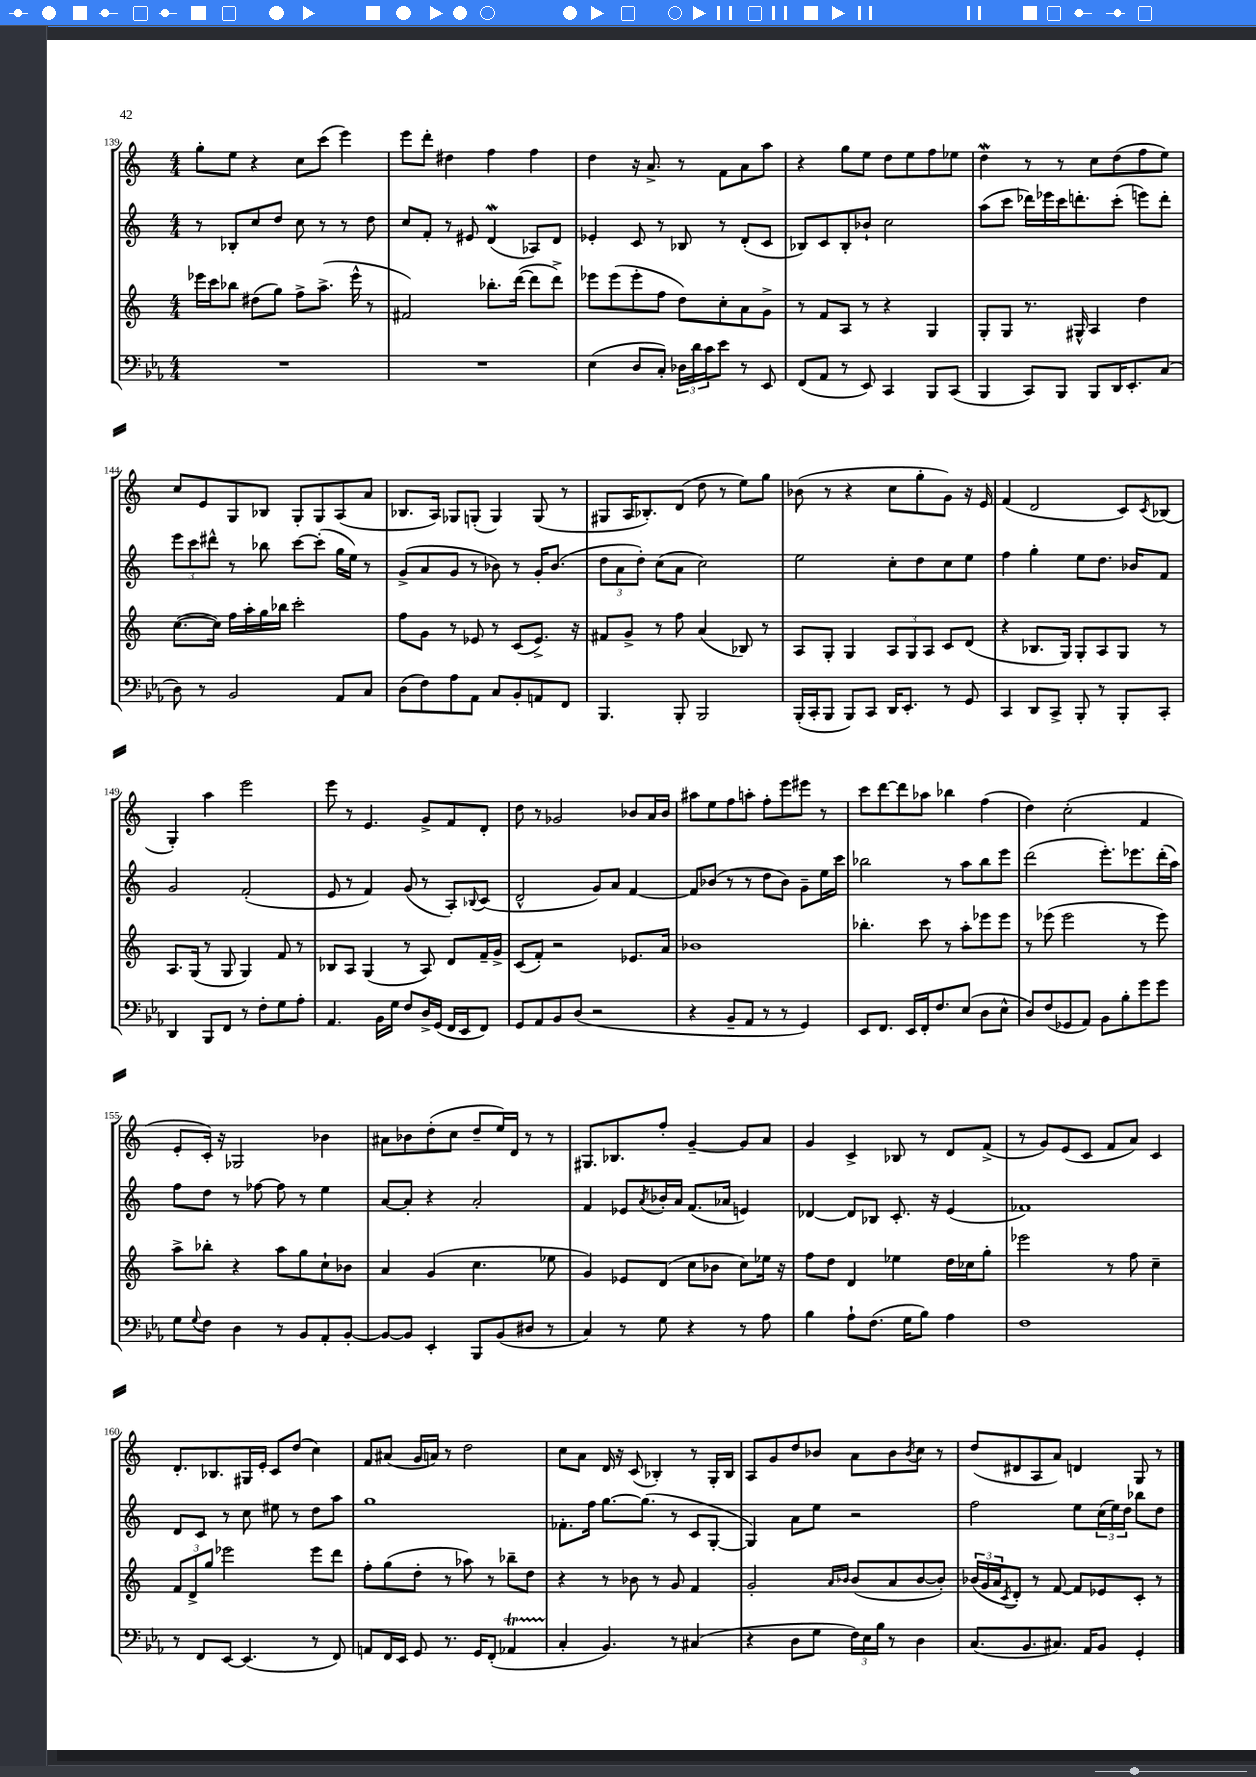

**kern	**kern	**kern	**kern
*part4	*part3	*part2	*part1
*staff4	*staff3	*staff2	*staff1
*clefF4	*clefG2	*clefG2	*clefG2
*k[b-e-a-]	*k[]	*k[]	*k[]
*M4/4	*M4/4	*M4/4	*M4/4
=139	=139	=139	=139
1r	16eee-X\LL	8r	8gg'\L
.	16ccc\J	.	.
.	8bb-X\J	8B-X'/L	8ee\J
.	(8dd#X\L	8cc/	4r
.	8gg\J)	8dd/J	.
.	8ff^\L	8cc\	8cc\L
.	(8.aa^\J	8r	(8ccc\J
.	.	8r	4eee\)
.	16eee-^^\	.	.
.	8r	8dd\	.
=140	=140	=140	=140
1r	2f#X/)	8cc/L	8eee\L
.	.	8f'/J	8ddd'\J
.	.	8r	4dd#X\
.	.	8e#X/	.
.	8.bb-X'\L	(4dW/	4ff\
.	([16ddd\Jk	.	.
.	8ddd\L]	8A-X/L)	4ff\
.	8ddd^\J)	8d/J	.
=141	=141	=141	=141
(4E-\	8eee-X\L	4e-X'/	4dd\
.	(8eee-\	.	.
8D/L	8eee-'\	8c/	16r
.	.	.	8.a^/
8C'/J)	8ff\J	8r	.
24D-X\LL	8dd\L)	8B-X/	8r
24d\	.	.	.
24c\J	.	.	.
8e-\J	8cc'\	8r	8f\L
8r	8a\	(8d'/L	8a\
8EE-/	8g^\J	8c/J	8aa\J
=142	=142	=142	=142
(8FF/L	8r	8B-X/L)	4r
8AA-/J	8f/L	8c/	.
8r	8A/J	8B-'/	8gg\L
8EE-/)	8r	8b-X`/J	8ee\J
4CC/	4r	2cc\	8dd\L
.	.	.	8ee\
8BBB-/L	4G/	.	8ff\
(8CC/J	.	.	8ee-X\J
=143	=143	=143	=143
4BBB-/	8G'/L	(8aa\L	4ddW\
.	8G/J	8ccc\J	.
8CC/L)	8.r	16ddd-X\LL)	8r
.	.	16eee-X\	.
8BBB-/J	.	16ccc\J	8r
.	16G#X^^/	8.dddn'\	.
8BBB-/L	4A/	.	8cc\L
16DD/K	.	(8ccc'\J	(8dd\
8.EE-'/	.	.	.
.	4dd\	8eeen\L)	8ff\
(8C/J	.	8ddd'\J	8ee\J)
!!LO:LB:g=z
=144	=144	=144	=144
8D\)	([8.cc\L	12eee\L	8cc/L
.	.	12ccc\	.
8r	.	.	8e/
.	.	12ddd#X^^\J	.
.	16cc\Jk])	.	.
2BB-/	16ff\LL	8r	8G/
.	16aa'\	.	.
.	16gg\	8bb-X\	8B-X/J
.	16bb-X\JJ	.	.
.	2ccc'\	[8ccc\L	8G'/L
.	.	(8ccc'\J]	8G/
8AA-/L	.	16gg\LL	(8A/
.	.	16ee\JJ)	.
8C/J	.	8r	8a/J
=145	=145	=145	=145
(8D\L	8ff\L	(8g^/L	8.B-X/L
8F\)	8g\J	8a/	.
.	.	.	16A/Jk)
8A-\	8r	8g/J	8G-X/L
8AA-\J	8e-X/	8r	(8Gn'/J
8C/L	8r	8b-X\)	4G/)
8BB-'/	(8c/L	8r	.
8AAn/	8.e-^/J)	16g'/KL	(8G/
.	.	(8.b-/J	.
8FF/J	.	.	8r
.	16r	.	.
=146	=146	=146	=146
4.BBB-/	8f#X/L	12dd\L	8G#X/L
.	.	12a\	.
.	8g^/J	.	16A/K
.	.	12dd'\J)	.
.	.	.	8.B-X'/)
.	8r	(8cc\L	.
8BBB-'/	8ff\	8a\J	(8d/J
2BBB-/	(4a/	2cc\)	8dd\
.	.	.	8r
.	8B-X/)	.	8ee\L)
.	8r	.	8gg\J
=147	=147	=147	=147
(16BBB-'/LL	8A/L	2ee\	(8b-X\
16CC'/J	.	.	.
8BBB-/J	8G'/J	.	8r
8BBB-/L)	4G/	.	4r
8CC/J	.	.	.
16DD/KL	12A/L	8cc'\L	8cc\L
8.EE-'/J	.	.	.
.	12G/	.	.
.	.	8dd\	8gg'\
.	12A/J	.	.
8r	8c/L	8cc\	8g\J)
8GG/	(8d/J	8ee\J	16r
.	.	.	16e/
=148	=148	=148	=148
4CC/	4r	4ff\	(4f/
8DD/L	8.B-X/L	4gg'\	2d/
8CC^/J	.	.	.
.	16G/Jk)	.	.
8BBB-'/	8G'/L	8ee\L	.
8r	8A/	8.dd\J	.
8BBB-'/L	8G/J	.	8c/L)
.	.	16b-X/KL	.
.	.	.	8qc/
8CC'/J	8r	8f/J	(8B-X/J
!!LO:LB:g=z
=149	=149	=149	=149
4DD/	8.A/L	2g/	4G'/)
.	(16G/Jk	.	.
8BBB-/L	8r	.	4aa\
8FF/J	8G/	.	.
8r	4G/)	(2f'/	2eee\
8F'\L	.	.	.
8G\	8f/	.	.
8A-'\J	8r	.	.
=150	=150	=150	=150
4.AA-/	8B-X/L	8e/	8eee\
.	8A/J	8r	8r
.	(4G/	4f/)	4.e/
16BB-\LL	.	.	.
16G\JJ	.	.	.
8F/L	8r	(8g/	.
16D^/L	8A/)	8r	8g^/L
(16GG/JJ	.	.	.
16FF/LL	8d/L	8A'/L)	8f/
16EE-/J	.	.	.
.	.	8qqB-X/	.
8FF/J)	16f~/L	(8c/J	8d'/J
.	16g^/JJ	.	.
=151	=151	=151	=151
8GG/L	(8c/L	2d^^/	8dd\
8AA-/	8f'/J)	.	8r
8BB-/	2r	.	2g-X/
(8D/J	.	.	.
2r	.	8g/L)	.
.	.	8a/J	.
.	8.e-X/L	[4f/	8b-X/L
.	.	.	16a/L
.	16a/Jk	.	16b-/JJ
=152	=152	=152	=152
4r	1b-X	8f/L]	8aa#X\L
.	.	(8b-X/J	8ee\
8BB-~/L	.	8r	8ff\
8AA-/J	.	8r	8aan'\J
8r	.	8dd\L	8ff'\L
8r	.	8b-\J)	8eee\
4GG/)	.	8g~\L	8eee#X\J
.	.	16ee\L	8r
.	.	16ccc\JJ	.
=153	=153	=153	=153
8EE-/L	4.bb-X'\	2bb-X\	8ccc\L
8.FF/J	.	.	[8ddd\
.	.	.	8ddd\]
16EE-/LL	.	.	.
16FF'/J	8ccc\	.	8aa-X\J
8.F/	.	.	.
.	8r	8r	4bb-X\
(8E-/J	8aa'\L	8aa\L	.
8D\L	8eee-X\	8bb-\	(4ff\
8E-^^\J	8eee-\J	8eee\J	.
=154	=154	=154	=154
8D/L)	8r	(2ddd\	4dd\)
(8F/	(8eee-X\	.	.
8GG-X/	2eee-\	.	(2cc'\
8AA-/J)	.	.	.
8BB-\L	.	8.eee'\L)	.
8B-'\	.	.	.
.	.	8.eee-X\	.
8g\	8r	.	4f/
8g\J	8eee-\)	(16ddd'\L	.
.	.	16aa\JJ)	.
!!LO:LB:g=z
=155	=155	=155	=155
8G\L	8aa^\L	8ff\L	8e'/L
8qqG/	.	.	.
8F\J	8bb-X'\J	8dd\J	16c'/Jk)
.	.	.	16r
4D\	4r	8r	2G-X/
.	.	[8ff-X\	.
8r	8aa\L	8ff-\]	.
8BB-/L	8gg\	8r	.
8AA-'/	8cc`\	4ee\	4b-X\
[8BB-'/J	8b-X\J	.	.
=156	=156	=156	=156
8BB-/L_	4a/	[8a/L	8a#X\L
8BB-/J]	.	8a'/J]	8b-X\
4EE-'/	(4g/	4r	(8dd'\
.	.	.	8cc\J
8BBB-/L	4.cc\	2a'/	8dd~/L
(8BB-/	.	.	16ee/L)
.	.	.	16d/JJ
8D#X/J	.	.	8r
8r	8ee-X\	.	8r
=157	=157	=157	=157
4C/)	4g/)	4f/	8.G#X/L
.	.	.	8.B-X/
8r	8e-X/L	8e-X/L	.
.	.	8qa/	.
8G\	(8d/J	16b-X'/L	8ff'/J
.	.	16a/JJ	.
4r	8cc\L	(8.f/L	[4g~/
.	8b-X\J	.	.
.	.	16a-X/Jk	.
8r	8cc\L)	4en/)	8g/L]
8A-\	16ee-X\Jk	.	8a/J
.	16r	.	.
=158	=158	=158	=158
4B-\	8ff\L	[4d-X/	4g/
.	8dd\J	.	.
8A-`\L	4d/	8d-/L]	4c^/
(8.F\J	.	8B-X/J	.
.	4ee-X\	8.c'/	8B-X/
16G\KL	.	.	.
8B-\J)	.	.	8r
.	.	16r	.
4A-\	16dd\LL	(4e/	8d/L
.	16cc-X\J	.	.
.	8gg'\J	.	(8f^/J
=159	=159	=159	=159
1F	2eee-X\	1f-X)	8r
.	.	.	8g/L)
.	.	.	(8e/
.	.	.	8c/J
.	8r	.	8f/L
.	8ff\	.	8a/J)
.	4cc~\	.	4c/
!!LO:LB:g=z
=160	=160	=160	=160
8r	12f/L	8d/L	8.d'/L
.	12d^/	.	.
8FF/L	.	8c/J	.
.	12gg/J	.	.
.	.	.	8.B-X/
[8EE-/J	2eee-X\	8r	.
(4.EE-/]	.	8cc\	16G#X/L
.	.	.	16e'/JJ
.	.	8ee#X\	8c/L
.	.	8r	(8dd/J
8r	8eee-\L	8dd\L	4cc\)
8FF/)	8ddd\J	8aa\J	.
=161	=161	=161	=161
8AAn/L	8ff'\L	1gg	8f/L
16FF/L	(8gg\	.	(8a#X/J
16EE-/JJ	.	.	.
8GG/	8dd'\J	.	16g/LL
.	.	.	16an/JJ)
8.r	8r	.	8r
.	8aa-X\)	.	2dd\
16GG/KL	.	.	.
(8FF'/J	8r	.	.
4AA-XT/	8bb-X~\L	.	.
.	8dd\J	.	.
=162	=162	=162	=162
4C'/	4r	8.f-X'\L	8cc\L
.	.	.	8a\J
.	.	16ff\Jk	.
4.BB-/)	8r	[8.gg\L	16d/
.	.	.	16r
.	8b-X\	.	(8c/
.	.	(8.gg\J]	.
.	8r	.	4B-X'/)
8r	8g/	8r	.
(4C#X/	4f/	8c/L	8r
.	.	[8G'/J	16G'/LL
.	.	.	16B-/JJ
=163	=163	=163	=163
4r	2g'/	4G/])	8A/L
.	.	.	8g/
8D\L	.	8a\L	8dd/
8G\J	.	8ee\J	8b-X/J
.	16qqa/LL	.	.
.	16qqb-X/JJ	.	.
24F\LL)	(8b-/L	2r	8a\L
24E-\	.	.	.
24B-\JJ	.	.	.
8r	8a/	.	8b-\
.	.	.	8qb-/
4D\	[8b-/	.	8cc\J
.	8b-'/J])	.	8r
=164	=164	=164	=164
(8.C/L	(24b-X/LL	2ff\	(8dd/L
.	24g/	.	.
.	24a/J	.	.
.	8qc/	.	.
.	8d'/J)	.	8d#X/
8.BB-/	.	.	.
.	8r	.	8A/
8.C#X/J)	[8f/	.	8a/J)
.	8f/L]	8ee\L	4dn/
16AA-/KL	.	.	.
8BB-/J	8e-X/	(24cc\L	.
.	.	24ee\)	.
.	.	24dd\JJ	.
4GG'/	8c'/J	8bb-X\L	8G/
.	8r	8dd\J	8r
==	==	==	==
*-	*-	*-	*-
